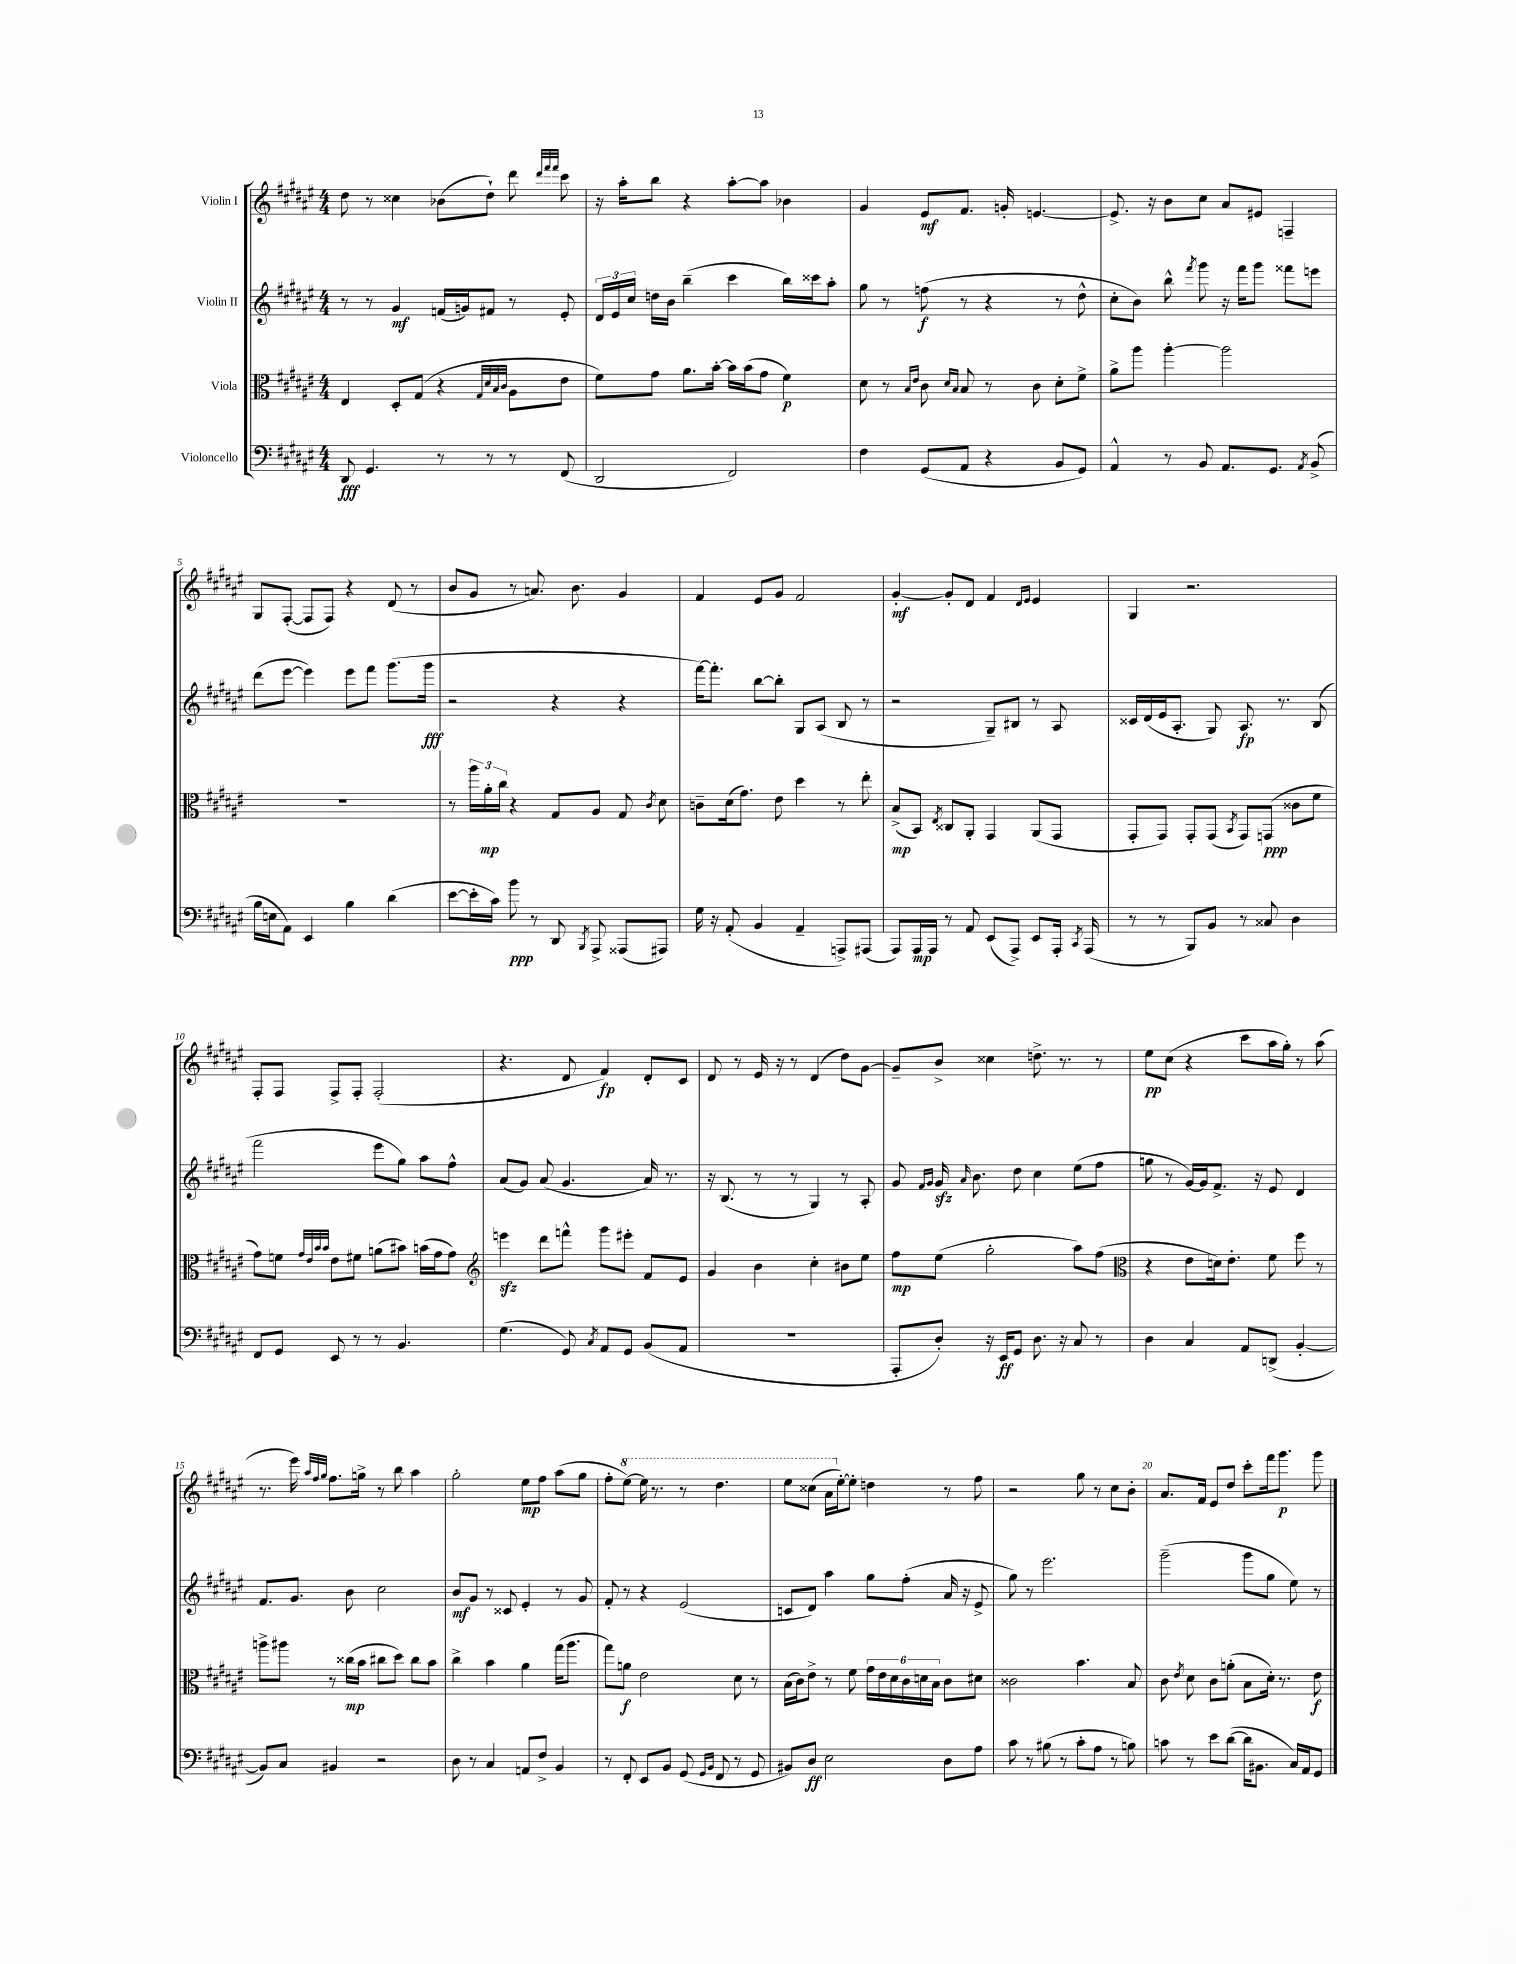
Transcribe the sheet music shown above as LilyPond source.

<<
\new StaffGroup <<
\new Staff = "s0" \with { instrumentName = "Violin I" } {
    \clef treble \key fis \major \numericTimeSignature \time 4/4
    \autoBeamOff dis''8 r8 cisis''4 bes'8[( dis''8]-!) dis'''8 \grace { dis'''32[ fis'''32 fis'''32] } cis'''8 |
    r16 ais''16[-. b''8] r4 ais''8[~-. ais''8] bes'4 |
    gis'4 eis'8[\mf fis'8.] g'16-. e'4.~ |
    e'8.-> r16 b'8[ cis''8] ais'8[ eis'8] f4-- |
    gis8[ fis8]~-.( fis8[ fis8]) r4 dis'8( r8 |
    b'8[ gis'8] r8 a'8.) b'8. gis'4 |
    fis'4 eis'8[ gis'8] fis'2 |
    gis'4~-.\mf gis'8[-. dis'8] fis'4 \grace { dis'16[ eis'16] } eis'4 |
    gis4 r2. |
    fis8[-. fis8] fis8[-> fis8]-. fis2-.( |
    r4. dis'8 fis'4\fp) dis'8[-. cis'8] |
    dis'8 r8 eis'16 r16 r8 dis'4( dis''8[) gis'8]~ |
    gis'8[-- b'8]-> cisis''4 d''8.-> r8. r8 |
    eis''8[\pp cis''8]( r4 cis'''8[ ais''16 gis''16]-.) r8 ais''8( |
    r8. eis'''16) \grace { ais''32[ fis''32 gis''32] } fis''8.[ g''16]-> r8 b''8 ais''4 |
    gis''2-. eis''8[\mp fis''8] ais''8[( gis''8] |
    fis''8[-. \ottava #1 eis'''8]~) eis'''16 r8. r8 dis'''4. |
    eis'''8[ cisis'''8]( ais''16[ \ottava #0 eis''16~-.) eis''8]-. d''4 r8 fis''8 |
    r2 gis''8 r8 cis''8[ b'8]-. |
    ais'8.[ fis'16] eis'8[ dis''8] cis'''8[-. fis'''16 gis'''8.]\p gis'''8 \bar "|." |
}
\new Staff = "s1" \with { instrumentName = "Violin II" } {
    \clef treble \key fis \major \numericTimeSignature \time 4/4
    \autoBeamOff r8 r8 gis'4\mf f'16[( g'16) fis'8] r8 eis'8-. |
    \tuplet 3/2 { dis'16[ eis'16 cis''16] } d''16[ b'16] b''4--( cis'''4 b''16[) cisis'''16 ais''8]-. |
    gis''8 r8 f''8\f( r8 r4 r8 dis''8-^ |
    cis''8[-. b'8]) b''8-^ \acciaccatura { fis'''8 } gis'''8 r16 fis'''16[ gis'''8] fisis'''8[ e'''8] |
    dis'''8[( eis'''8]~ eis'''4) eis'''8[ fis'''8] gis'''8.[( gis'''16]\fff |
    r2 r4 r4 |
    fis'''16[~) fis'''8.]-. b''8[~ b''8]-. gis8[ ais8]( b8 r8 |
    r2 gis8[--) bis8] r8 ais8 |
    cisis'16[ dis'16( eis'16 ais8.]-. gis8) ais8.\fp r8. b8( |
    fis'''2 eis'''8[ gis''8]) ais''8[ fis''8]-^ |
    ais'8[( gis'8]) ais'8( gis'4. ais'16) r8. |
    r16 b8.( r8 r8 gis4) r8 ais8-. |
    gis'8 \grace { fis'16[ gis'16] } gis'16\sfz \grace { ais'16 } b'8. dis''8 cis''4 eis''8[( fis''8] |
    g''8 r8 gis'16[~) gis'16 fis'8.]-> r16 eis'8 dis'4 |
    fis'8.[ gis'8.] b'8 cis''2 |
    b'8[\mf gis'8] r8 cisis'8 eis'4-. r8 gis'8 |
    fis'8-. r8 r4 eis'2( |
    c'8[ dis'8]) ais''4 gis''8[ fis''8]-.( ais'16 r16 eis'8-> |
    gis''8) r8 eis'''2. |
    gis'''2--( gis'''8[ gis''8] eis''8) r8 \bar "|." |
}
\new Staff = "s2" \with { instrumentName = "Viola" } {
    \clef alto \key fis \major \numericTimeSignature \time 4/4
    \autoBeamOff eis4 dis8[-. gis8]( r4 \grace { gis32[ dis'32 b32 cis'32] } ais8[ eis'8] |
    fis'8[) gis'8] ais'8.[ b'16]~-. b'16[ b'16( gis'8] fis'4\p) |
    dis'8 r8 \grace { b16[ eis'16] } cis'8 \grace { dis'16[ b16] } b8 r8 cis'8 dis'8[-. fis'8]-> |
    ais'8[-> ais''8] ais''4~-. ais''2 |
    R1 |
    r8 \tuplet 3/2 { ais''16[ ais'16-.\mp cis''16] } r4 gis8[ ais8] gis8 \acciaccatura { cis'8 } dis'8 |
    c'8[-- dis'16( gis'8.]) eis'8 dis''4 r8 eis''8-. |
    b8[->\mp( b,8]) \acciaccatura { eis8 } cisis8[ ais,8]-. gis,4 ais,8[( gis,8] |
    gis,8[-. gis,8]) gis,8[-. gis,8]( \acciaccatura { b,8 } gis,8[) g,8]\ppp( cisis'8[ fis'8] |
    gis'8[) f'8] \grace { gis'32[ eis'32 b'32 b'32] } eis'8[ fis'8] a'8[( bis'8]) b'16[( gis'16 gis'8]) |
    \clef treble e'''4\sfz dis'''8[ f'''8]-^ gis'''8[ eis'''8]-. fis'8[ eis'8] |
    gis'4 b'4 cis''4-. bis'8[ eis''8] |
    fis''8[\mp eis''8]( gis''2-. ais''8[) fis''8]( |
    \clef alto r4 eis'8[ d'16) eis'8.]-. fis'8 fis''8 r8 |
    a''8[-> ais''8] r8 cisis''16[\mp( b'16] cis''8[ dis''8]) cis''8[ b'8] |
    cis''4-> b'4 ais'4 gis''16[( ais''8.] |
    gis''8[) a'8]\f eis'2 dis'8 r8 |
    b16[( cis'16) eis'8]-> r8 fis'8 \tuplet 6/4 { gis'16[ eis'16 dis'16 cis'16 d'16 b16] } cis'8[ dis'8] |
    cisis'2 b'4. b8 |
    cis'8 \acciaccatura { eis'8 } dis'8 cis'8[ a'8]-.( b8[ dis'16]-.) r8. eis'8\f \bar "|." |
}
\new Staff = "s3" \with { instrumentName = "Violoncello" } {
    \clef bass \key fis \major \numericTimeSignature \time 4/4
    \autoBeamOff dis,8\fff gis,4. r8 r8 r8 fis,8( |
    dis,2 fis,2) |
    fis4 gis,8[( ais,8] r4 b,8[ gis,8]) |
    ais,4-^ r8 b,8 ais,8.[ gis,8.] \acciaccatura { ais,8 } b,8->( |
    b16[ e16 ais,8]) eis,4 b4 dis'4( |
    eis'8[~ eis'16-. cis'16]) b'8\ppp r8 dis,8 \acciaccatura { b,,8 } ais,,8-> aisis,,8[( ais,,8]) |
    gis16 r16 ais,8-.( b,4 ais,4-- a,,8[->) ais,,8]( |
    ais,,8[) ais,,16\mp ais,,16] r8 ais,8 eis,8[( ais,,8]->) eis,8[ ais,,16]-. \acciaccatura { cis,8 } ais,,16( |
    r8 r8 b,,8[) b,8] r8 cisis8 dis4 |
    fis,8[ gis,8] eis,8 r8 r8 b,4. |
    gis4.( gis,8) \acciaccatura { cis8 } ais,8[ gis,8] b,8[( ais,8] |
    R1 |
    ais,,8[-. dis8]-.) r16 eis,16[\ff gis,8] dis8. r16 cis8 r8 |
    dis4 cis4 ais,8[ d,8]->( b,4~-. |
    b,8[) cis8] bis,4 r2 |
    dis8 r8 cis4 a,8[ fis8]-> b,4 |
    r8 fis,8-. eis,8[ b,8] gis,8( \grace { gis,16[ b,16] } fis,8 r8 gis,8 |
    bis,8[) dis8]\ff eis2 dis8[ ais8] |
    cis'8 r8 bis8( r8 cis'8[-. ais8] r8 b8) |
    c'8 r8 eis'8[ dis'8]~( dis'16[ bis,8.] cis16[) ais,16 gis,8] \bar "|." |
}
>>
>>
\layout { \context { \Score \override BarNumber.break-visibility = ##(#f #t #t) barNumberVisibility = #(every-nth-bar-number-visible 5) } }
